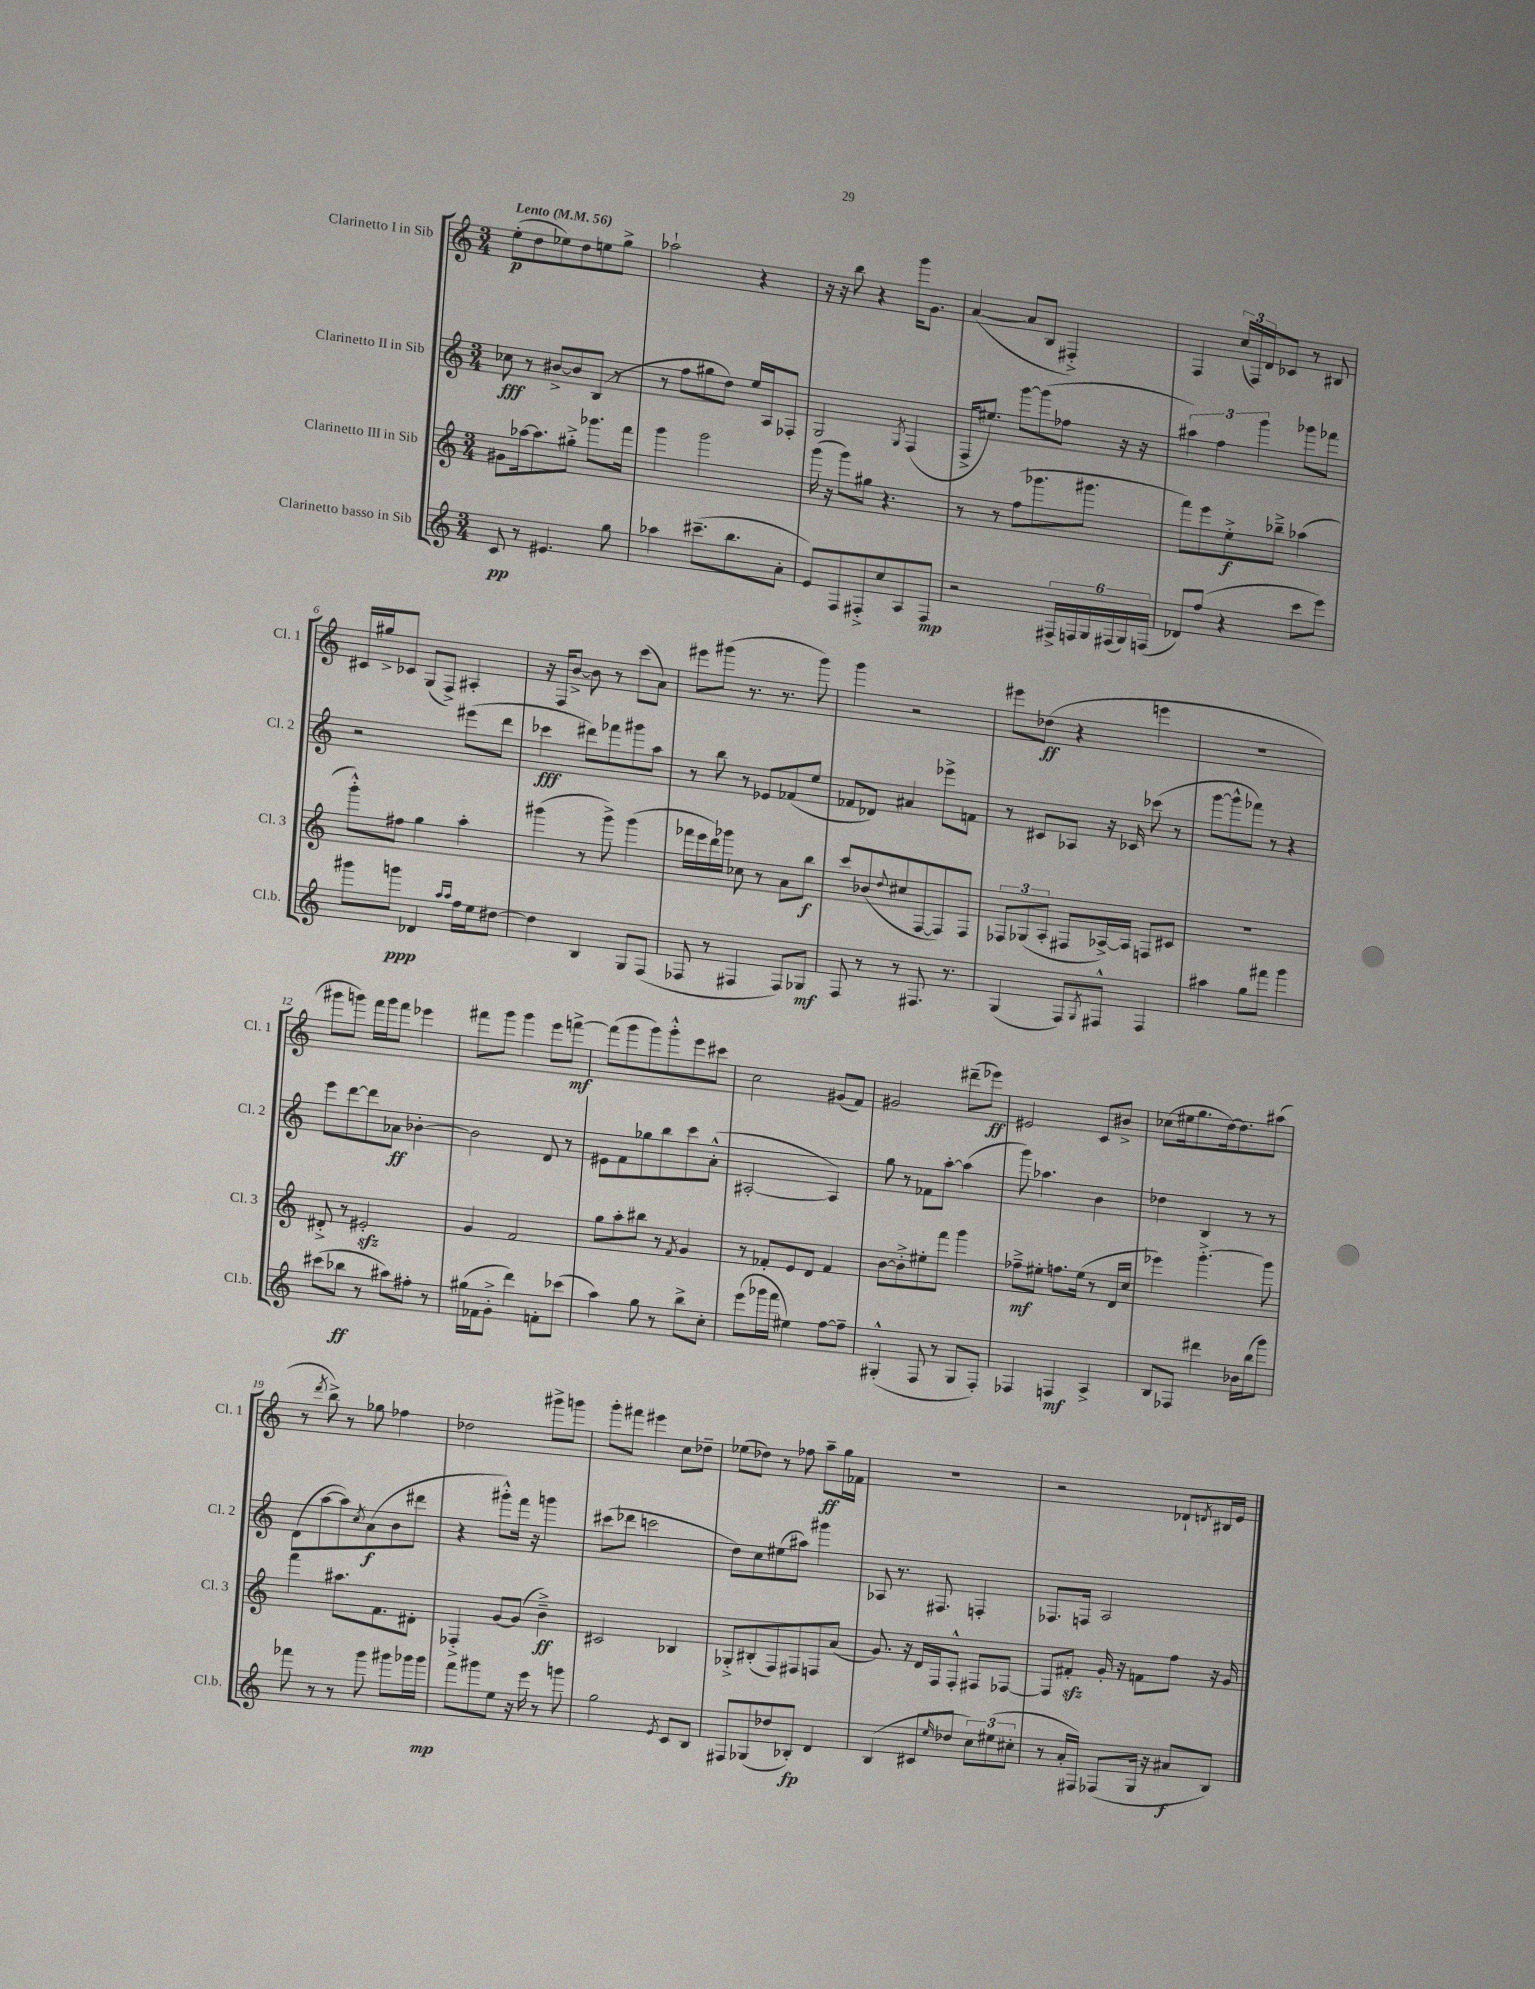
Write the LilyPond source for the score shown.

<<
\new StaffGroup <<
\new Staff = "s0" \with { instrumentName = "Clarinetto I in Sib" shortInstrumentName = "Cl. 1" } {
    \clef treble \key c \major \numericTimeSignature \time 3/4 \tempo "Lento" 4 = 56
    e''8-.\p( d''8 ees''8) d''8 e''8 g''8-> |
    aes''2-! r4 |
    r16 r16 b''8 r4 g'''16 g'8. |
    a'4~( a'8 b8 fis4-.->) |
    f4 \tuplet 3/2 { c''16( f16) d'16 } ces'8 r8 bis8 |
    cis'16 gis''16-> ces'8 g8( f8->) ais4-. |
    r16 f16 b'8~-> b'8 r8 c'''8( a'8) |
    eis'''8 gis'''8( r8. r8. gis'''8) |
    g'''4 r2 |
    eis'''8 des''8\ff( r4 e'''4 |
    R2. |
    gis'''8 g'''8) f'''16 g'''16 f'''8 ees'''4 |
    fis'''8 g'''8 g'''4 e'''8 f'''8~->\mf |
    f'''8( g'''8 g'''8) g'''8-.-^ e'''8 cis'''8 |
    c''2 gis'8( f'8) |
    gis'2 dis'''8--( ees'''8\ff) |
    eis'2 c'8 bis'8-> |
    ces''8( eis''16 g''8. d''16~) d''8. ais''8( |
    r8 \acciaccatura { d'''8 } b''8->) r8 ges''8 fes''4 |
    des''2 gis'''8-> g'''8 |
    g'''8-. fis'''8 eis'''4 c''8 des''8-- |
    ees''8( des''8) r8 fes''8 a''8--\ff g''16 fes'16 |
    R2. |
    r2 des'8-! \acciaccatura { d'8 } bis16 e'16 \bar "|." |
}
\new Staff = "s1" \with { instrumentName = "Clarinetto II in Sib" shortInstrumentName = "Cl. 2" } {
    \clef treble \key c \major \numericTimeSignature \time 3/4
    ces''8\fff r8 bis'8~-> bis'8 b8( r8 |
    r8 f''8 gis''8 d''8) e''16 a16 fes8-. |
    g2 \acciaccatura { g8 } f4( |
    f16-> eis''8.) g'''8~ g'''8( fes''8 r16 r16 |
    \tuplet 3/2 { ais''4) f''4 g'''4 } ges'''8 fes'''8 |
    r2 eis'''8( d'''8 |
    ces'''4\fff dis'''8) fes'''8 gis'''8 a''8 |
    r8 b''8 r8 ees'8 fes'8( e''8 |
    fes'8 des'8) ais'4 ees'''8-> f'8 |
    r8 cis'8 aes8 r16 ces'16 ces'''8( r8 |
    g'''8~ g'''8-^ fes'''8) r8 r4 |
    e'''8 d'''8~ d'''8 aes'8\ff bes'4~-. |
    bes'2 d'8 r8 |
    eis'8 f'8 ges''8 b''8 c'''8 a'8-.-^( |
    ais2~-. ais4) |
    g''8 r8 fes'8 a''8~-. a''4( |
    g'''8) aes''4. b'4 |
    des''4 b4 r8 r8 |
    d'8( a''8~ a''8) \acciaccatura { c''8 } a'8\f( b'8 dis'''8 |
    r4 gis'''8-.-^) f'''16 r16 g'''4 |
    cis'''8( des'''8 c'''2 |
    d''8) c''8 eis''8( ais''8) gis'''4 |
    aes8 r8. fis8. f4-. |
    fes8. f16 a2 \bar "|." |
}
\new Staff = "s2" \with { instrumentName = "Clarinetto III in Sib" shortInstrumentName = "Cl. 3" } {
    \clef treble \key c \major \numericTimeSignature \time 3/4
    gis'8 aes''16~ aes''8. gis''8-.-> ges'''8. f'''16 |
    g'''4 g'''2 |
    g'''16( r16 g'''8) gis''8 r4. |
    r8 r8 f''8( ges'''8. gis'''8. |
    f'''8) e'''8 e''8-.->\f bes''8---> aes''4( |
    g'''8-.-^) fis''8 g''4 a''4-. |
    gis'''4( r8 gis'''8->) gis'''4( |
    fes'''16 e'''16 d'''16) ges'''16 ces''8 r8 a'8 b''8\f |
    c'''8 bes'8( \appoggiatura { d''8 } cis''8 f8~ f8) f8 |
    \tuplet 3/2 { fes8 ges8( a8-. } fis8 aes16~->) aes16 f8 cis'8 |
    R2. |
    dis'8-.-> r8 eis'2-.\sfz |
    g'4 f'2 |
    g''8 a''8-. bis''8 r8 \acciaccatura { f'8 } g'4 |
    r8 fes'8-. e'8 d'8 fes'4 |
    b'8~ b'8-.-> eis''8-. f'''8 g'''4 |
    fes''8--->\mf eis''8-. f''8. eis''16( r8 d'16 c''16 |
    ees'''4) g'''4.~-.-> g'''8 |
    f'''4 ais''8. f'8. dis'8-. |
    fes4-.-> g'8~ g'8( b'4--->\ff) |
    cis'2 bes4 |
    ges8-.-> bis8-.( f8) fis8 f8 a'8( |
    g'8.) r16 d'16 f16 f8-.-^ fis8 fes8~ |
    fes8 fis'8-.\sfz g'16-. r16 f'8 f''8 r16 g'16 \bar "|." |
}
\new Staff = "s3" \with { instrumentName = "Clarinetto basso in Sib" shortInstrumentName = "Cl.b." } {
    \clef treble \key c \major \numericTimeSignature \time 3/4
    c'8\pp r8 eis'4. g''8 |
    aes''4 cis'''8.--( b''8. a'8-. |
    e'8) f8 fis8-.-> c''8 a8 fis8\mp |
    r2 \tuplet 6/4 { fis16-> f16 g16 fis16( g16) f16( } |
    des'8) f''8( r4 c'''8 e'''8) |
    gis'''8 g'''8\ppp des'4 \grace { a''16 a''16 } f''16 e''16 dis''8~ |
    dis''4 b4 g8 f8( |
    fes8 r8 fis4 fis8) ges8\mf |
    f8 r8 r8 fis8. r8. |
    g4( f8) \acciaccatura { g8 } fis8-^ fis4 |
    ais''4 g''8 fis'''8 g'''4 |
    cis'''8( bes''8\ff r8 ais''8) fis''8-. r8 |
    gis''16( fes'16 g'8-.-> d'''4) f'8-. ces'''8( |
    a''4) g''8 r8 b''8-> c''8-. |
    e'''8( ges'''16 f'''16 eis''4) f''8~ f''8-- |
    gis4-.-^( f8 r8 gis8 f8-.) |
    fes4 f4\mf a4-> |
    b8 fes8 dis'''4 bes'16 b''16( g'''8) |
    fes'''8 r8 r8 g'''8 gis'''8 ges'''16 ges'''16\mp |
    f'''8 gis'''8 e''8 r16 e'''16 r8 g'''8 |
    g''2 \acciaccatura { e'8 } c'8 b8 |
    fis8 ges8( des''8 bes8-.\fp) d'4 |
    b4( cis'8 \grace { e''16 } des''8 \tuplet 3/2 { c''8) eis''8( cis''8-. } |
    r8 a'16-. fis16) fes8( g16 r16 ais'8\f b8) \bar "|." |
}
>>
>>
